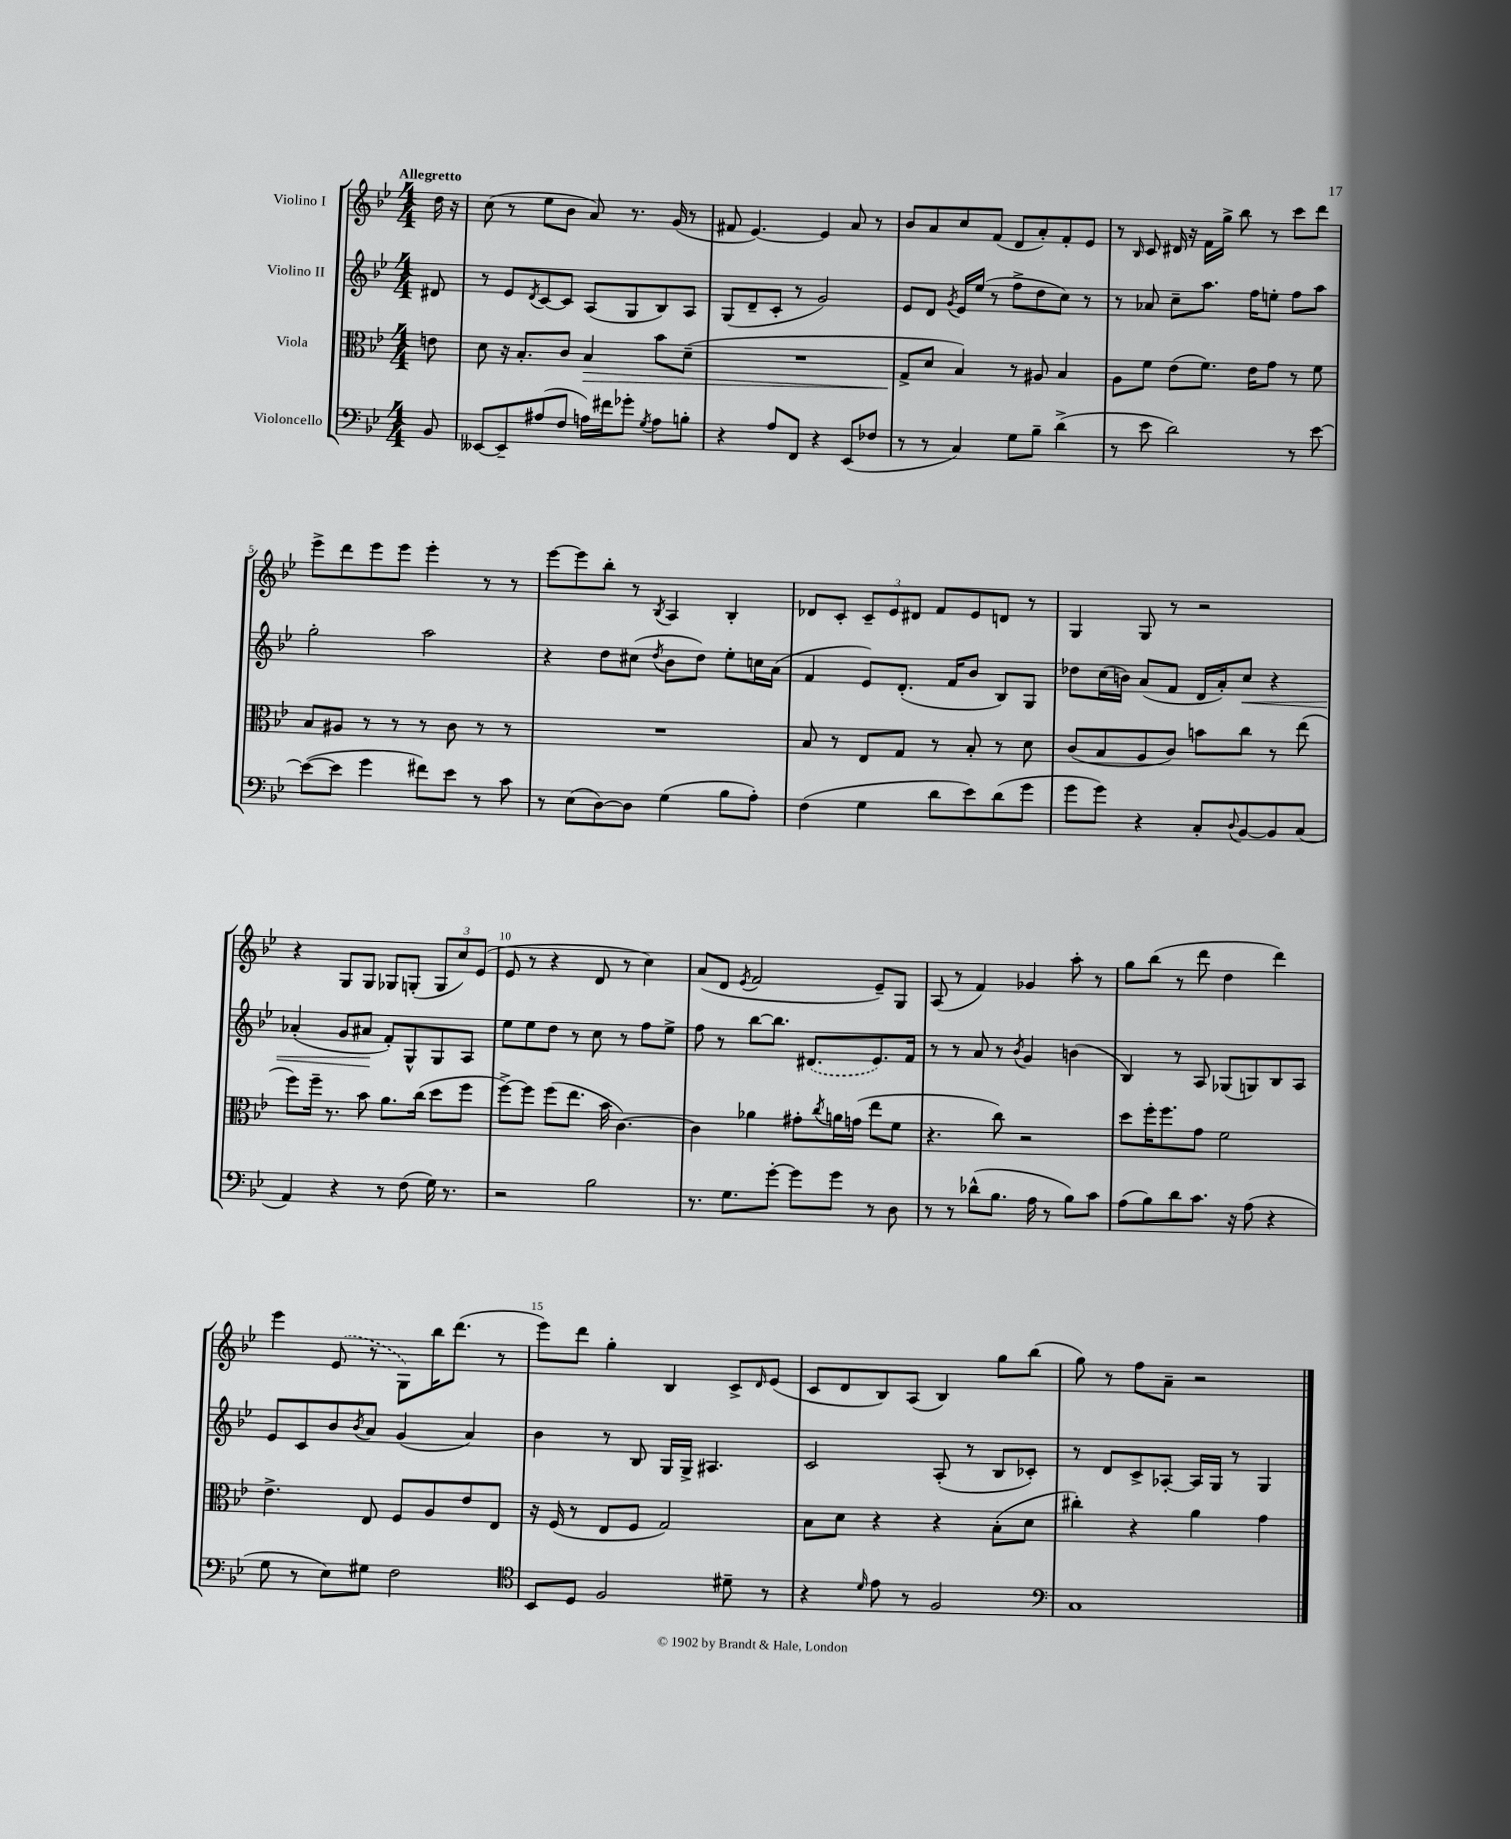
<<
\new StaffGroup <<
\new Staff = "s0" \with { instrumentName = "Violino I" } {
    \clef treble \key bes \major \numericTimeSignature \time 4/4 \partial 8 \tempo "Allegretto"
    d''16 r16 |
    c''8( r8 ees''8 bes'8 a'8) r8. g'16( r8 |
    fis'8 ees'4.~) ees'4 a'8 r8 |
    bes'8 a'8 c''8 f'8( d'8 a'8-.) f'8-. ees'8 |
    r8 \grace { bes16 } c'8 dis'16 r16 f'16 g''16-> bes''8 r8 c'''8 d'''8 |
    ees'''8-> d'''8 ees'''8 ees'''8 ees'''4-. r8 r8 |
    ees'''8~ ees'''8 bes''8-. r8 \acciaccatura { bes8 } a4 bes4-. |
    des'8 c'8-. \tuplet 3/2 { c'8-- ees'8 dis'8 } f'8 ees'8 d'8 r8 |
    g4 g8 r8 r2 |
    r4 g8 g8 ges8 g8-.( \tuplet 3/2 { g8 c''8) ees'8( } |
    ees'8 r8 r4 d'8 r8 c''4) |
    a'8( d'8 \acciaccatura { ees'8 } f'2 ees'8--) g8 |
    a8( r8 f'4) ges'4 a''8-. r8 |
    g''8 bes''8( r8 d'''8 d''4 d'''4) |
    ees'''4 \once \slurDashed ees'8( r8 g8) bes''16 d'''8.( r8 |
    ees'''8) d'''8 g''4-. bes4 c'8-> \grace { d'16 } ees'8( |
    c'8 d'8 bes8) a8( bes4) g''8 bes''8( |
    g''8) r8 f''8 a'8-- r2 \bar "|." |
}
\new Staff = "s1" \with { instrumentName = "Violino II" } {
    \clef treble \key bes \major \numericTimeSignature \time 4/4 \partial 8
    dis'8 |
    r8 ees'8 \acciaccatura { d'8 } c'8~ c'8 a8( g8 bes8) a8 |
    g8( d'8-- c'8-. r8 g'2) |
    ees'8 d'8 \acciaccatura { g'8 } ees'16 ees''16( r8 f''8-> d''8 c''8) r8 |
    r8 aes'8 c''8-- a''8. f''16 e''8-. f''8 a''8 |
    g''2-. a''2 |
    r4 d''8 cis''8( \acciaccatura { d''8 } bes'8 d''8) ees''8-. c''16 a'16( |
    f'4 ees'8) d'8.-.( f'16 bes'8 bes8) g8 |
    des''8 c''16( b'16) a'8( f'8 d'16 a'16-.) c''8\< r4 |
    aes'4-.( g'8 ais'8\! f'8-.) g8-^ g8 a8 |
    ees''8 ees''8 d''8 r8 c''8 r8 f''8 ees''8-> |
    f''8 r8 bes''8~ bes''8. \once \slurDashed dis'8.( ees'8.) f'16 |
    r8 r8 a'8 r8 \acciaccatura { bes'8 } g'4 b'4( |
    bes4) r8 a8 ges8( g8) bes8 a8 |
    ees'8 c'8 bes'8 \acciaccatura { bes'8 } a'8 g'4( a'4) |
    bes'4 r8 bes8 g16 g16-> ais4. |
    c'2 a8-.( r8 bes8 ces'8-.) |
    r8 d'8 c'8-> aes8~-. aes16 g16 r8 g4 \bar "|." |
}
\new Staff = "s2" \with { instrumentName = "Viola" } {
    \clef alto \key bes \major \numericTimeSignature \time 4/4 \partial 8
    e'8 |
    d'8 r16 bes8.-. c'8 bes4\> bes'8 d'8--( |
    R1 |
    g8->\! d'8 bes4) r8 ais8 bes4 |
    a8 f'8 ees'8( f'8.) ees'16 g'8 r8 f'8 |
    bes8 ais8 r8 r8 r8 c'8 r8 r8 |
    R1 |
    bes8 r8 ees8 g8 r8 bes8-. r8 d'8 |
    c'8( bes8 a8 c'8) b'8 c''8 r8 ees''8( |
    f''8) f''16-- r8. bes'8 a'8. c''16( d''8 f''8 |
    f''8~->) f''8 f''8( ees''8. bes'16 c'4.~) |
    c'4 aes'4 gis'8-. \acciaccatura { c''8 } a'16 g'16( ees''8 f'8 |
    r4. c''8) r2 |
    d''8 f''16-. f''8. g'8 f'2 |
    ees'4.-> ees8 f8 a8 ees'8 ees8 |
    r16 f16( r8 ees8 f8 g2) |
    bes8 d'8 r4 r4 bes8-.( d'8 |
    cis''4-.) r4 a'4 g'4 \bar "|." |
}
\new Staff = "s3" \with { instrumentName = "Violoncello" } {
    \clef bass \key bes \major \numericTimeSignature \time 4/4 \partial 8
    bes,8 |
    eeses,8~ eeses,8-- ais8( f8 a16) fis'16 ges'8-. \acciaccatura { g8 } a8 b8-. |
    r4 a8 f,8 r4 ees,8( fes8 |
    r8 r8 c4) g8 bes8-- d'4->( |
    r8 ees'8 d'2) r8 ees'8~ |
    ees'8~( ees'8 g'4 fis'8) ees'8 r8 c'8 |
    r8 ees8( d8~) d8 g4( bes8 a8-.) |
    f4( g4 d'8 ees'8) d'8( g'8 |
    g'8 g'8) r4 c8-. \appoggiatura { d8 } bes,8~ bes,8 c8( |
    a,4) r4 r8 f8( g16) r8. |
    r2 bes2 |
    r8. g8. g'8~-. g'8 g'8 r8 d8 |
    r8 r8 des'8-^( bes8. a16 r8 bes8) c'8 |
    a8( bes8) d'8 c'8. r16 a8( r4 |
    g8 r8 ees8) gis8 f2 |
    \clef tenor bes,8 d8 f2 dis'8-- r8 |
    r4 \grace { d'16 } ees'8 r8 f2 |
    \clef bass c1 \bar "|." |
}
>>
>>
\layout { \context { \Score \override BarNumber.break-visibility = ##(#f #t #t) barNumberVisibility = #(every-nth-bar-number-visible 5) } }
